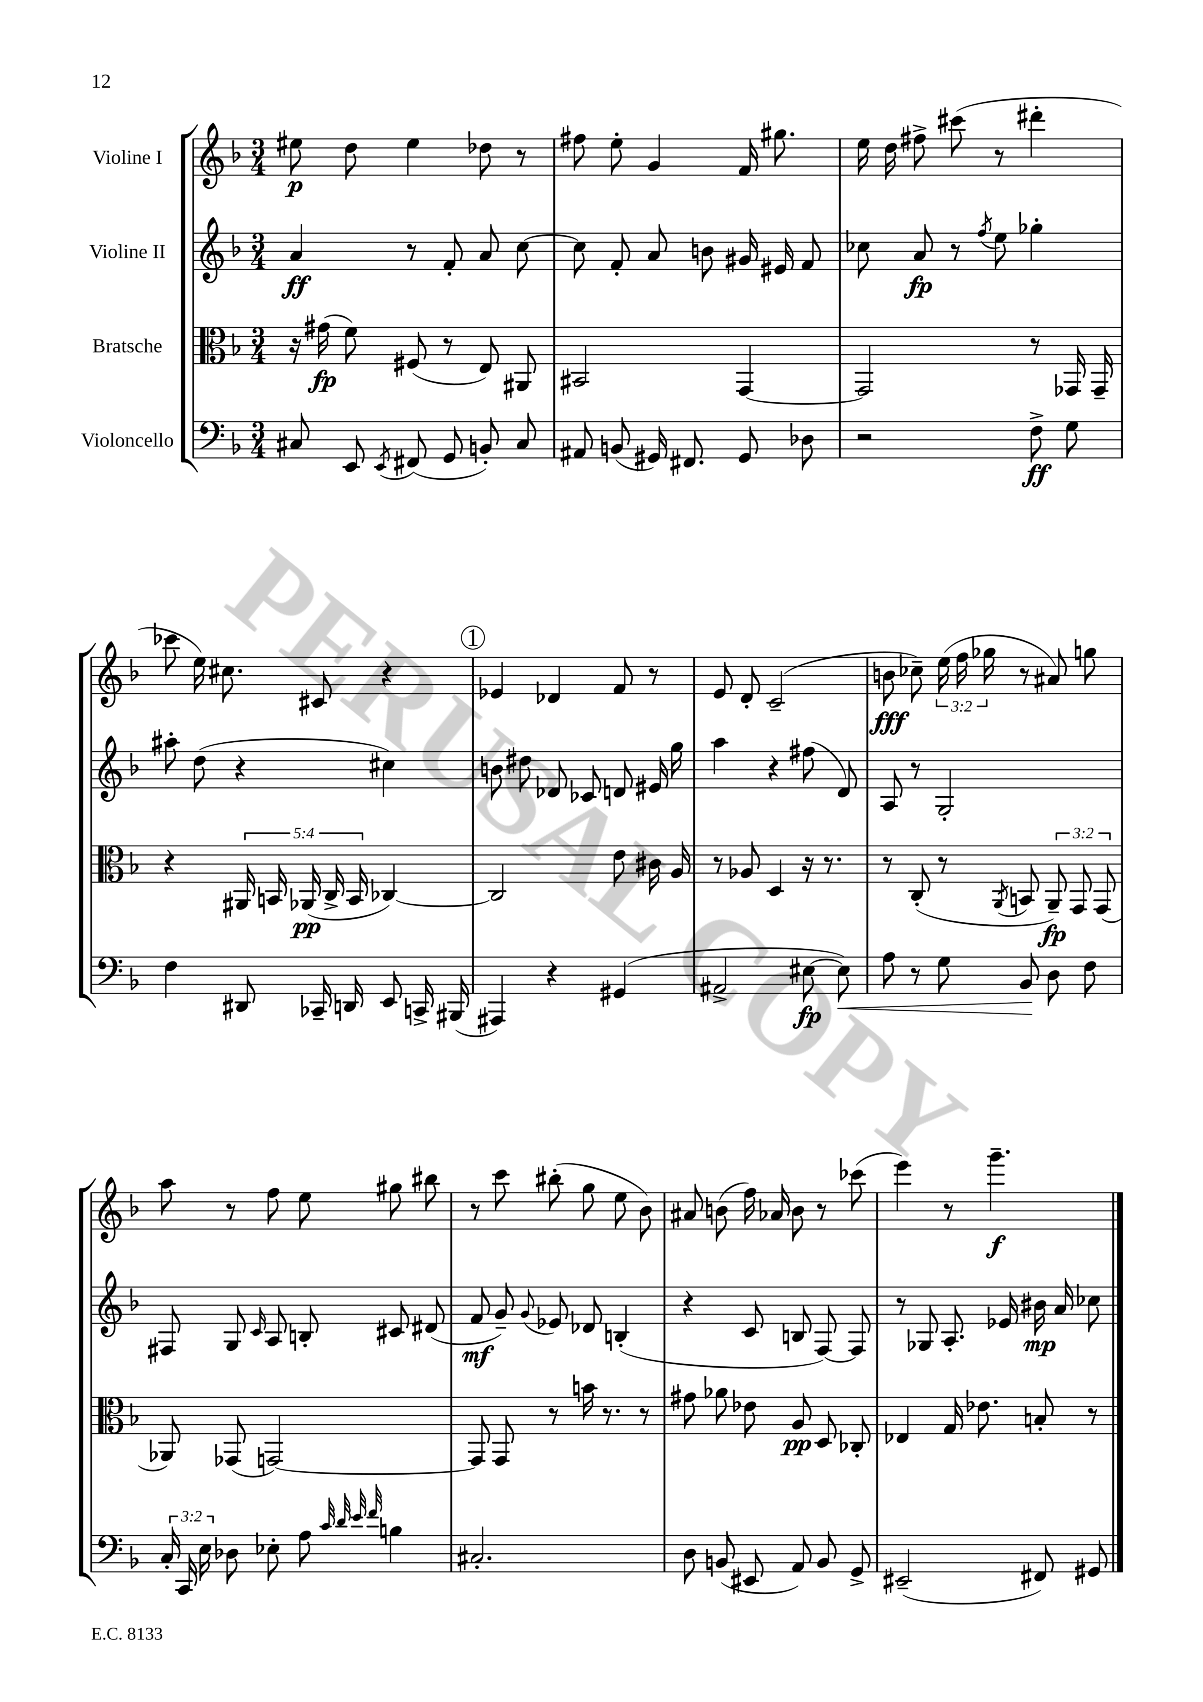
<<
\new StaffGroup <<
\new Staff = "s0" \with { instrumentName = "Violine I" } {
    \clef treble \key f \major \numericTimeSignature \time 3/4 \override Staff.TupletNumber.text = #tuplet-number::calc-fraction-text
    \autoBeamOff eis''8\p d''8 eis''4 des''8 r8 |
    fis''8 e''8-. g'4 f'16 gis''8. |
    e''16 d''16 fis''8-> cis'''8( r8 dis'''4-. |
    ces'''8 e''16) cis''8. cis'8 r4 |
    \mark \markup { \circle "1" } ees'4 des'4 f'8 r8 |
    e'8 d'8-. c'2--( |
    b'8\fff ces''8--) \tuplet 3/2 { e''16( f''16 ges''16 } r8 ais'8) g''8 |
    a''8 r8 f''8 e''8 gis''8 bis''8 |
    r8 c'''8 bis''8-.( g''8 e''8 bes'8) |
    ais'8 b'8( f''16) aes'16 b'8 r8 ces'''8( |
    e'''4) r8 g'''4.--\f \bar "|." |
}
\new Staff = "s1" \with { instrumentName = "Violine II" } {
    \clef treble \key f \major \numericTimeSignature \time 3/4
    \autoBeamOff a'4\ff r8 f'8-. a'8 c''8~ |
    c''8 f'8-. a'8 b'8 gis'16 eis'16 f'8 |
    ces''8 a'8\fp r8 \acciaccatura { f''8 } e''8 ges''4-. |
    ais''8-. d''8( r4 cis''4) |
    \mark \markup { \circle "1" } b'8 dis''8 des'8 ces'8 d'8 eis'16 g''16 |
    a''4 r4 fis''8( d'8) |
    a8 r8 g2-. |
    fis8 g8 \grace { c'16 } a8 b8-. cis'8 dis'8( |
    f'8\mf g'8--) \appoggiatura { g'8 } ees'8 des'8 b4-.( |
    r4 c'8 b8 f8~) f8 |
    r8 ges8 a8.-. ees'16 bis'16\mp a'16 ces''8 \bar "|." |
}
\new Staff = "s2" \with { instrumentName = "Bratsche" } {
    \clef alto \key f \major \numericTimeSignature \time 3/4 \override Staff.TupletNumber.text = #tuplet-number::calc-fraction-text
    \autoBeamOff r16 gis'16\fp( f'8) fis8( r8 e8) ais,8 |
    bis,2 g,4~ |
    g,2 r8 ges,16 ges,16-- |
    r4 \tuplet 5/4 { ais,16 b,16 aes,16\pp( c16-> b,16 } ces4~) |
    \mark \markup { \circle "1" } ces2 e'8 cis'16 a16 |
    r8 aes8 d4 r16 r8. |
    r8 c8-.( r8 \acciaccatura { a,8 } b,8 \tuplet 3/2 { a,8--\fp) g,8 g,8( } |
    aes,8) ges,8( g,2~) |
    g,8 g,8 r8 b'16 r8. r8 |
    gis'8 aes'8 ees'8 a8\pp d8 ces8-. |
    ees4 g16 ees'8. b8-. r8 \bar "|." |
}
\new Staff = "s3" \with { instrumentName = "Violoncello" } {
    \clef bass \key f \major \numericTimeSignature \time 3/4 \override Staff.TupletNumber.text = #tuplet-number::calc-fraction-text
    \autoBeamOff cis8 e,8 \acciaccatura { e,8 } fis,8( g,8 b,8-.) cis8 |
    ais,8 b,8( gis,16) fis,8. gis,8 des8 |
    r2 f8->\ff g8 |
    f4 dis,8 ces,16-- d,16 e,8 c,16-> bis,,16( |
    \mark \markup { \circle "1" } ais,,4) r4 gis,4( |
    ais,2-> eis8~\fp eis8\<) |
    a8 r8 g8 bes,8\! d8 f8 |
    \tuplet 3/2 { c16-. c,16 e16 } des8 ees8-. a8 \grace { c'32 d'32 e'32 f'32 } b4 |
    cis2.-. |
    d8 b,8( eis,8 a,8) b,8 g,8-> |
    eis,2--( fis,8) gis,8 \bar "|." |
}
>>
>>
\layout { \context { \Score \remove "Bar_number_engraver" } }
